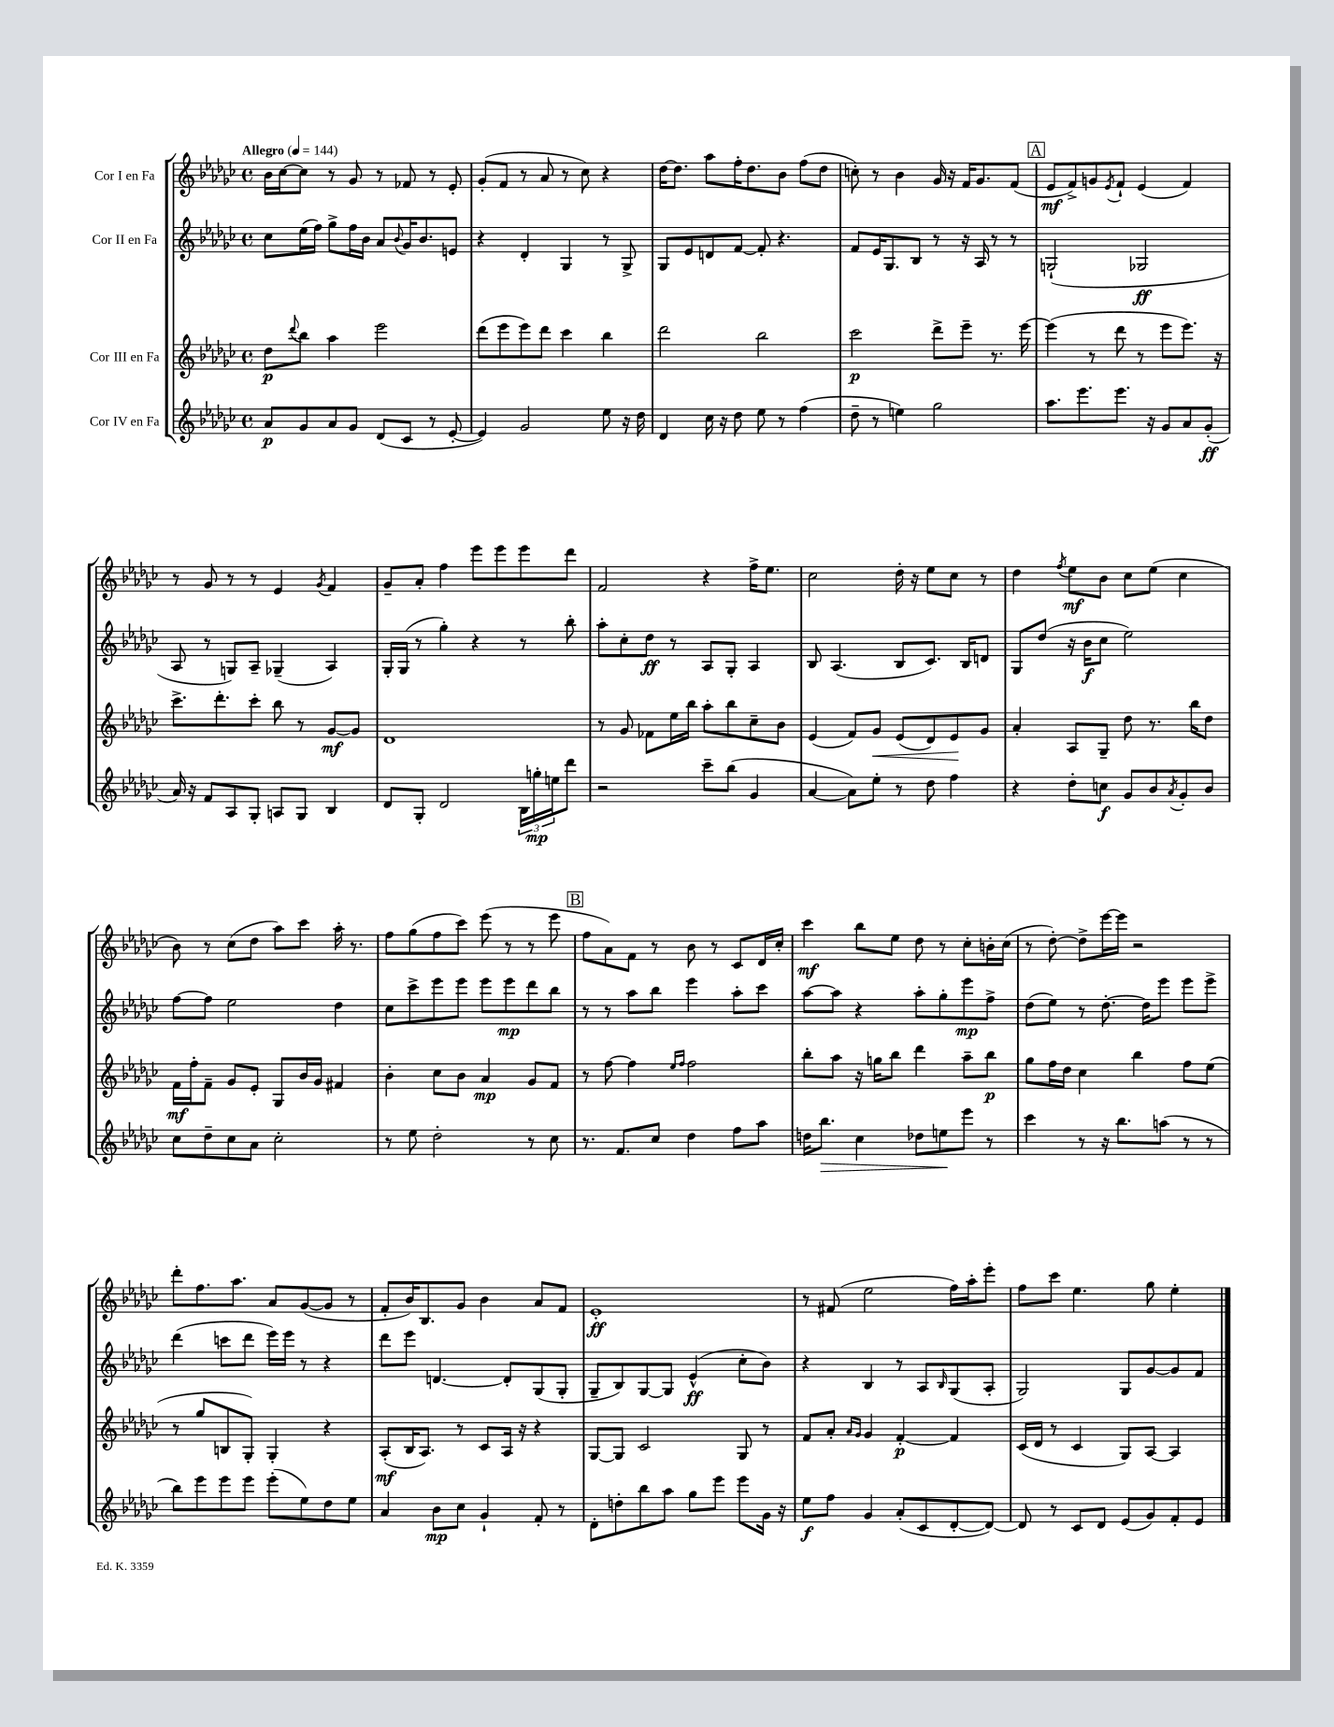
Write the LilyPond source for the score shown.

<<
\new StaffGroup <<
\new Staff = "s0" \with { instrumentName = "Cor I en Fa" } {
    \clef treble \key ges \major \defaultTimeSignature \time 4/4 \tempo "Allegro" 4 = 144
    bes'16 ces''16~ ces''8 r8 ges'8 r8 fes'8 r8 ees'8-. |
    ges'8-.( f'8 r8 aes'8 r8 ces''8) r4 |
    des''16~ des''8. aes''8 f''16-. des''8. bes'8 f''8( des''8 |
    c''8-.) r8 bes'4 ges'16 r16 f'16 ges'8. f'8( |
    \mark \markup { \box "A" } ees'8\mf f'8->) g'8 \acciaccatura { ees'8 } f'8-! ees'4( f'4) |
    r8 ges'8 r8 r8 ees'4 \acciaccatura { ges'8 } f'4 |
    ges'8-- aes'8-. f''4 ees'''8 ees'''8 ees'''8 des'''8 |
    f'2 r4 f''16-> ees''8. |
    ces''2 des''16-. r16 ees''8 ces''8 r8 |
    des''4 \acciaccatura { f''8 } ees''8\mf bes'8 ces''8 ees''8( ces''4 |
    bes'8) r8 ces''8( des''8 aes''8) ces'''8 aes''16-. r8. |
    f''8 ges''8( f''8 ces'''8) ees'''8( r8 r8 ees'''8 |
    \mark \markup { \box "B" } f''8 aes'8) f'8 r8 bes'8 r8 ces'8 des'16 ces''16-. |
    ces'''4\mf bes''8 ees''8 des''8 r8 ces''8-. b'16-. ces''16( |
    r8 des''8~-.) des''8-> ees'''16~ ees'''16 r2 |
    des'''8-. f''8. aes''8. aes'8 ges'8~( ges'8 r8 |
    f'8-. bes'16) bes8. ges'8 bes'4 aes'8 f'8 |
    ees'1-.\ff |
    r8 fis'8( ees''2 f''16) aes''16-. ees'''8-. |
    f''8 ces'''8 ees''4. ges''8 ees''4-. \bar "|." |
}
\new Staff = "s1" \with { instrumentName = "Cor II en Fa" } {
    \clef treble \key ges \major \defaultTimeSignature \time 4/4
    ces''8 ees''16( f''16) ges''8-> f''16 bes'16 aes'8 \appoggiatura { bes'8 } ges'16 bes'8. e'8 |
    r4 des'4-. ges4 r8 ges8-> |
    ges8 ees'8 d'8 f'8~ f'8-. r4. |
    f'8 ees'16 ges8. bes8 r8 r16 aes16 r8 r8 |
    \mark \markup { \box "A" } g2-!( ges2\ff |
    aes8 r8 g8) aes8-- ges4--( aes4) |
    ges16-. ges16( r8 ges''4-.) r4 r8 bes''8-. |
    aes''8-. ces''8-. des''8\ff r8 aes8 ges8-. aes4 |
    bes8 aes4.( bes8 ces'8.) bes16 d'8 |
    ges8 des''8( r16 bes'16\f ces''8 ees''2) |
    f''8~ f''8 ees''2 des''4 |
    ces''8 ces'''8-> ees'''8 ees'''8 ees'''8 ees'''8\mp des'''8 bes''8 |
    \mark \markup { \box "B" } r8 r8 aes''8 bes''8 ees'''4 aes''8-. ces'''8 |
    aes''8~ aes''8 r4 aes''8-. ges''8-. ees'''8\mp f''8-> |
    des''8( ees''8) r8 des''8.~-. des''16 ees'''8 ees'''8 ees'''8-> |
    des'''4( c'''8 des'''8 ees'''16) ees'''16 r8 r4 |
    des'''8 ees'''8 d'4.~ d'8-. ges8( ges8-. |
    ges8-- bes8) ges8~ ges8 ees'4-^\ff( ces''8-. bes'8) |
    r4 bes4 r8 aes8 \grace { bes16 } ges8( aes8-. |
    ges2) ges8 ges'8~ ges'8 f'8 \bar "|." |
}
\new Staff = "s2" \with { instrumentName = "Cor III en Fa" } {
    \clef treble \key ges \major \defaultTimeSignature \time 4/4
    des''8\p \appoggiatura { des'''8 } bes''8 aes''4 ees'''2 |
    des'''8( ees'''8 ees'''8) des'''8 ces'''4 bes''4 |
    des'''2 bes''2 |
    ces'''2\p des'''8-> ees'''8-- r8. ees'''16~ |
    \mark \markup { \box "A" } ees'''4( r8 des'''8 r8 ees'''8 ees'''8.) r16 |
    ces'''8.-> des'''8.-. ces'''8-. bes''8 r8 ges'8~\mf ges'8 |
    des'1 |
    r8 ges'8 fes'8 ees''16 bes''16 aes''8-. bes''8 ces''8-- bes'8 |
    ees'4( f'8) ges'8\< ees'8( des'8) ees'8\! ges'8 |
    aes'4-. aes8 ges8-- des''8 r8. bes''16 des''8 |
    f'16\mf f''16-. f'8-- ges'8 ees'8-. ges8 bes'16 ges'16 fis'4 |
    bes'4-. ces''8 bes'8 aes'4\mp ges'8 f'8 |
    \mark \markup { \box "B" } r8 f''8~ f''4 \grace { ees''16 f''16 } f''2 |
    bes''8-. aes''8 r16 g''16 bes''8 des'''4 aes''8-- bes''8\p |
    ges''8 f''16 des''16 ces''4 bes''4 f''8 ees''8( |
    r8 ges''8 b8 ges8-.) ges4-. r4 |
    aes8-.\mf( bes16 aes8.) r8 ces'8 aes16 r16 r4 |
    ges8~ ges8 ces'2 ges8 r8 |
    f'8 aes'8-. \grace { aes'16 ges'16 } ges'4 f'4~-.\p f'4 |
    ces'16( des'16 r8 ces'4 ges8) aes8~ aes4 \bar "|." |
}
\new Staff = "s3" \with { instrumentName = "Cor IV en Fa" } {
    \clef treble \key ges \major \defaultTimeSignature \time 4/4
    aes'8\p ges'8 aes'8 ges'8 des'8( ces'8 r8 ees'8~-. |
    ees'4) ges'2 ees''8 r16 des''16 |
    des'4 ces''16 r16 des''8 ees''8 r8 f''4( |
    des''8-- r8 e''4) ges''2 |
    \mark \markup { \box "A" } aes''8. ees'''8. ees'''8. r16 ges'8 aes'8 ges'8-.\ff( |
    aes'16) r16 f'8 aes8 ges8-. a8 ges8 bes4 |
    des'8 ges8-. des'2 \tuplet 3/2 { bes16 g''16-.\mp e''16 } des'''8 |
    r2 ces'''8-- bes''8( ges'4 |
    aes'4~ aes'8) ees''8-. r8 des''8 f''4 |
    r4 des''8-. c''8\f ges'8 bes'8 \acciaccatura { aes'8 } ges'8-. bes'8 |
    ces''8 des''8-- ces''8 aes'8 ces''2-. |
    r8 ees''8 des''2-. r8 ces''8 |
    \mark \markup { \box "B" } r8. f'8. ces''8 des''4 f''8 aes''8 |
    d''16 bes''8.\> ces''4 des''8 e''8\! ees'''8 r8 |
    ces'''4 r8 r16 bes''8. a''8( r8 r8 |
    bes''8) ees'''8 ees'''8 ees'''8 ees'''8-.( ees''8) des''8 ees''8 |
    aes'4 bes'8\mp ces''8 ges'4-! f'8-. r8 |
    des'8-. d''8-. bes''8 aes''8 ges''8 ees'''8 ees'''8 ges'16 r16 |
    ees''8\f f''8 ges'4 aes'8-.( ces'8 des'8~-. des'8~) |
    des'8 r8 ces'8 des'8 ees'8( ges'8) f'8-. ees'8 \bar "|." |
}
>>
>>
\layout { \context { \Score \remove "Bar_number_engraver" } }
